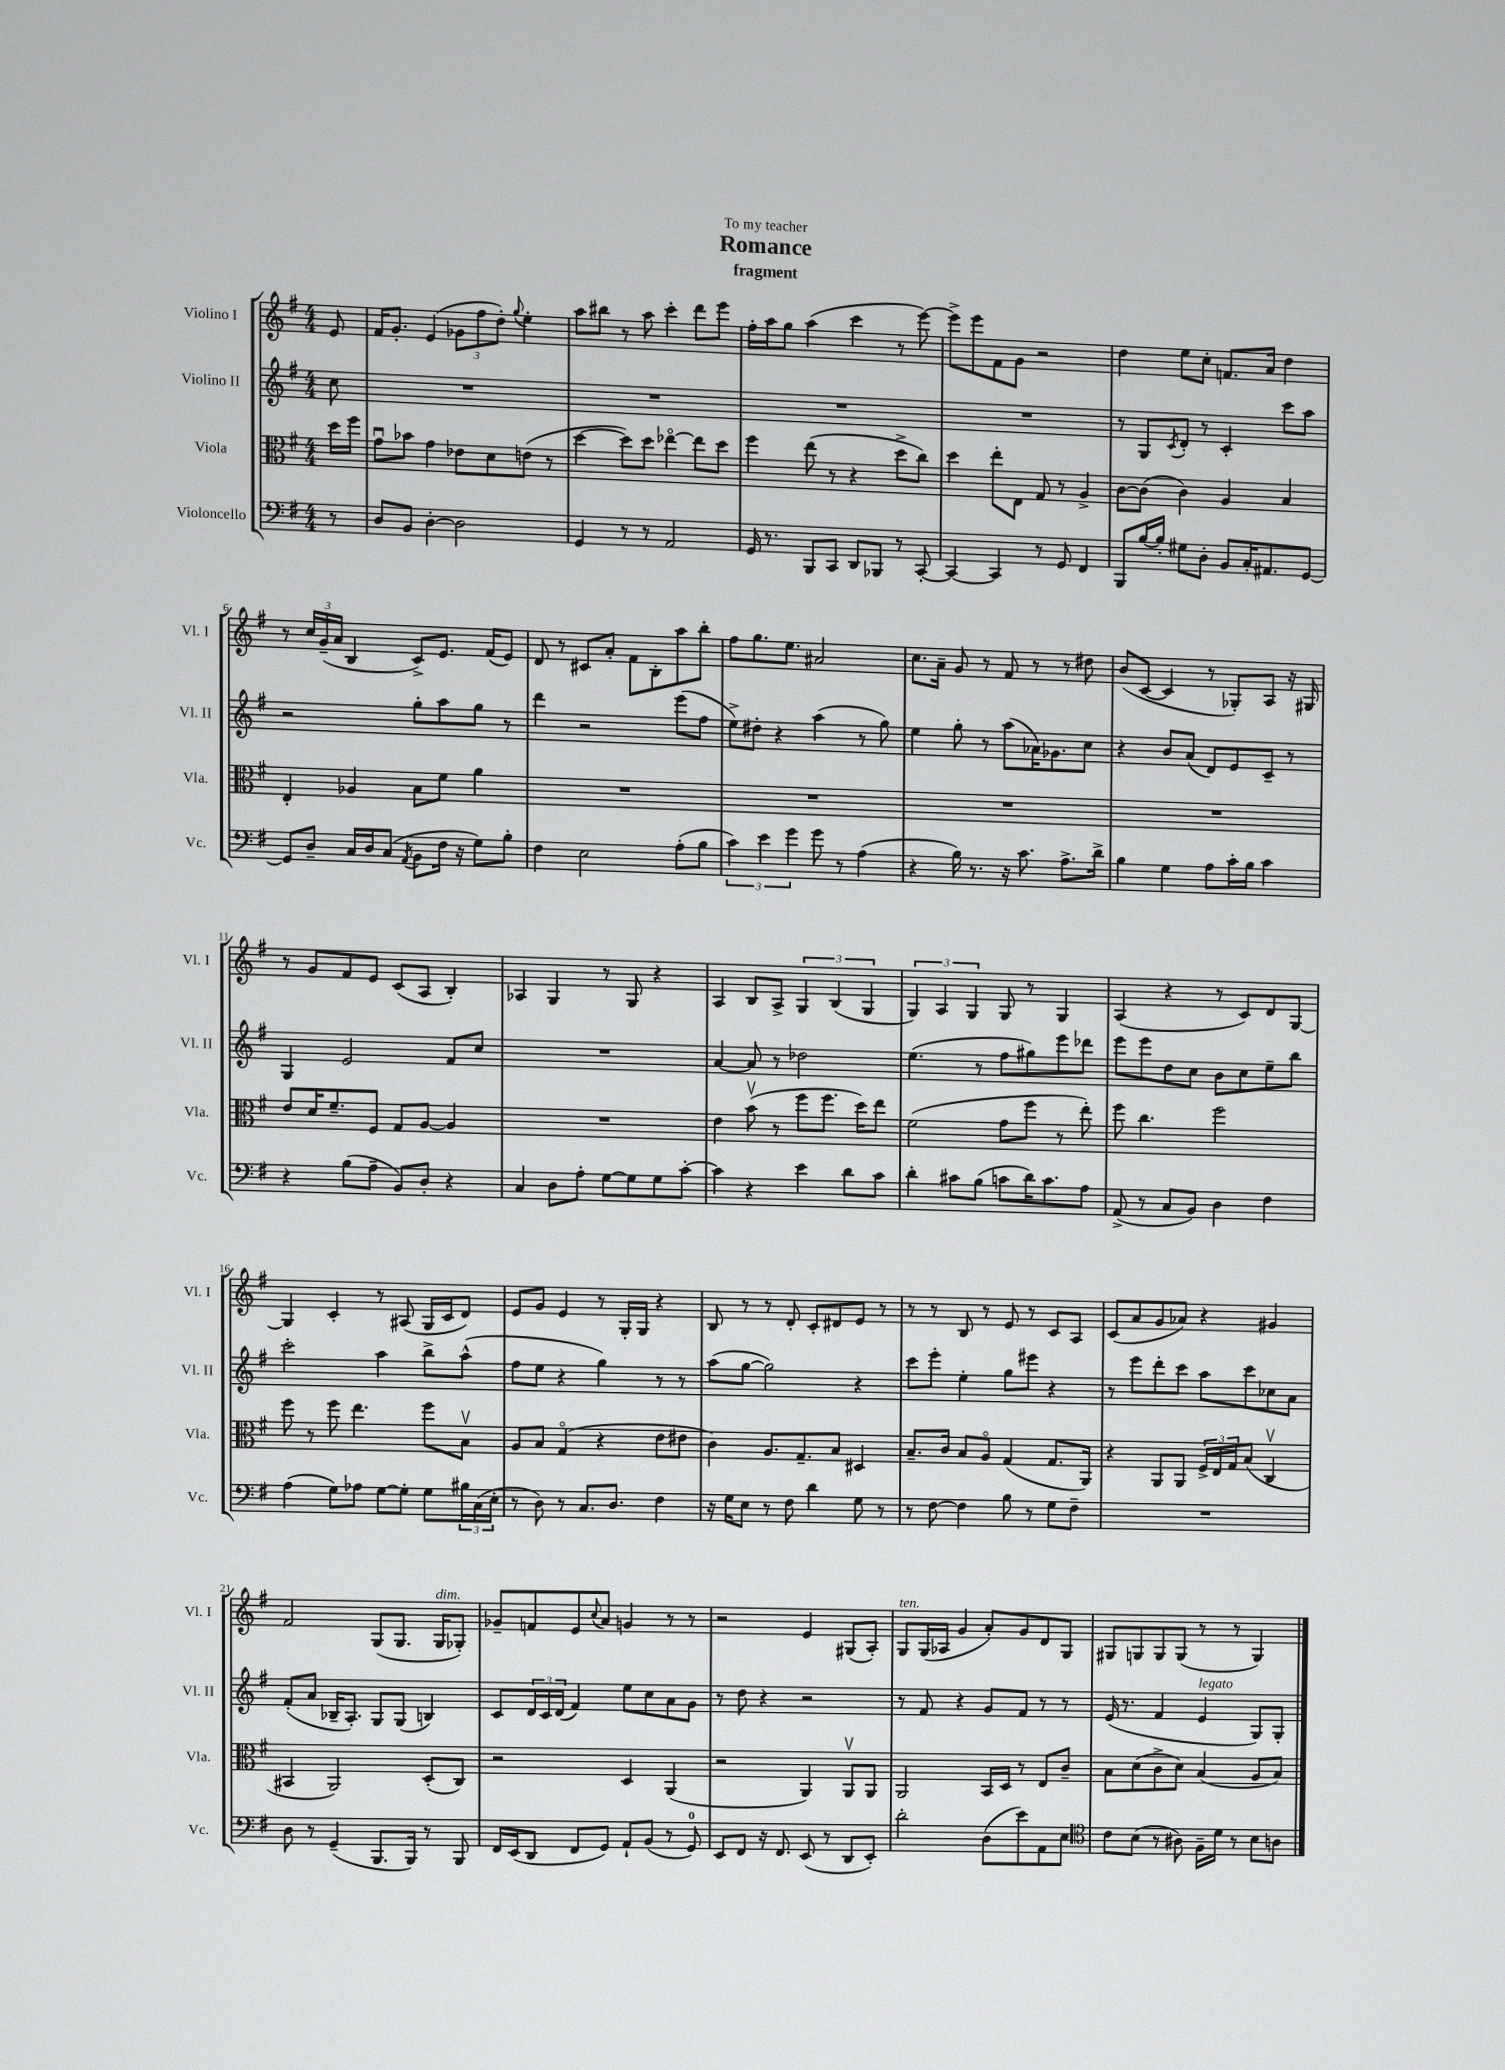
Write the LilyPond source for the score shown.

\header { title = "Romance" subtitle = "fragment" dedication = "To my teacher" }
<<
\new StaffGroup <<
\new Staff = "s0" \with { instrumentName = "Violino I" shortInstrumentName = "Vl. I" } {
    \clef treble \key g \major \numericTimeSignature \time 4/4 \partial 8
    e'8 |
    fis'16 g'8.-. e'4( \tuplet 3/2 { ges'8 fis''8 d''8-.) } \appoggiatura { g''8 } e''4-. |
    a''8 bis''8 r8 a''8 c'''4-. d'''8 e'''8 |
    fis''16-. a''16 g''8 a''4( c'''4 r8 e'''8~) |
    e'''8-> e'''8 fis'8 g'8 r2 |
    d''4 e''8 c''8-. f'8. a'16 d''4 |
    r8 \tuplet 3/2 { c''16 g'16--( a'16 } b4 c'8->) e'8. fis'16( e'8) |
    d'8 r8 cis'8 a'8-. fis'8 b8-. a''8 b''8-. |
    fis''8 g''8. e''8. ais'2 |
    c''8. a'16-- g'8 r8 fis'8 r8 r8 dis''8 |
    b'8( c'8~ c'4 r8 ges8-.) a8 r16 gis16 |
    r8 g'8 fis'8 e'8 c'8( a8 b4-.) |
    aes4 g4 r8 g8 r4 |
    a4 b8 a8-> \tuplet 3/2 { g4 b4( g4 } |
    \tuplet 3/2 { g4) a4 g4 } g8 r8 g4 |
    a4( r4 r8 c'8) d'8 g8~ |
    g4 c'4-. r8 ais8( g16 c'16 d'8) |
    e'8 g'8 e'4 r8 g16-. g16 r4 |
    b8 r8 r8 d'8-. c'8-. dis'8 e'8 r8 |
    r8 r8 b8 r8 e'8 r8 c'8 a8 |
    c'8( a'8 g'8 aes'8) r4 gis'4 |
    fis'2 g8( g8. g16^\markup { \italic "dim." } ges8-.) |
    ges'8-- f'8 e'8 \appoggiatura { c''8 } a'8 g'4 r8 r8 |
    r2 e'4 gis8( a8-.) |
    g8^\markup { \italic "ten." } g16( aes16 g'4 a'8-.) g'8 d'8 g8 |
    gis8 g8 g8 g8( r8 r8 g4) \bar "|." |
}
\new Staff = "s1" \with { instrumentName = "Violino II" shortInstrumentName = "Vl. II" } {
    \clef treble \key g \major \numericTimeSignature \time 4/4 \partial 8
    c''8 |
    R1 |
    R1 |
    R1 |
    R1 |
    r8 g8 \acciaccatura { c'8 } d'8-. r8 c'4-. c'''8 a''8 |
    r2 g''8-. a''8 g''8 r8 |
    d'''4 r2 e'''8( fis''8 |
    e''8->) dis''8-. r4 a''4( r8 g''8) |
    e''4 g''8-. r8 a''8( aes'16) ges'8. c''8 |
    r4 b'8 a'8( d'8) e'8 c'8-- r8 |
    g4 e'2 fis'8 c''8 |
    R1 |
    a'4~ a'8 r8 des''2 |
    e''4.( r8 fis''8 gis''8) e'''8 des'''8 |
    e'''8 e'''8 d''8 c''8 b'8 c''8 e''8-- b''8 |
    c'''2-. a''4 b''8-> a''8-^( |
    fis''8 e''8 r4 g''4) r8 r8 |
    a''8( g''8~ g''2) r4 |
    c'''8 e'''8-. e''4-. g''8 eis'''8 r4 |
    r8 e'''8 d'''8-. c'''8 a''8 c'''8 ces''8 a'8 |
    fis'8-.( a'8 bes16-- a8.-.) g8 g8( b4) |
    c'8 \tuplet 3/2 { d'16 c'16 d'16( } fis'4) e''8 c''8 a'8 g'8 |
    r8 d''8 r4 r2 |
    r8 fis'8 r4 g'8 fis'8 r8 r8 |
    e'16( r8. fis'4 e'4^\markup { \italic "legato" } g8) g8-. \bar "|." |
}
\new Staff = "s2" \with { instrumentName = "Viola" shortInstrumentName = "Vla." } {
    \clef alto \key g \major \numericTimeSignature \time 4/4 \partial 8
    d''16 fis''16 |
    g'8\downbow bes'8 g'4 ees'8 d'8 e'8( r8 |
    d''4~ d''8) d''8 ees''4~\flageolet ees''8 d''8 |
    fis''4 e''8( r8 r4 d''8-> c''8) |
    d''4 e''8-. e8 g8 r8 a4-> |
    c'8~ c'8( c'4) a4 b4 |
    e4-. aes4 b8 fis'8 a'4 |
    R1 |
    R1 |
    R1 |
    R1 |
    e'8 d'16 fis'8.-- fis8 g8 a8~ a4 |
    R1 |
    e'4 b'8\upbow( r8 fis''8 fis''8. d''16) e''8 |
    fis'2( g'8 fis''8 r8 e''8-.) |
    fis''8 c''4. fis''2 |
    fis''8 r8 fis''8 e''4. fis''8 b8\upbow |
    a8 b8 g4\flageolet( r4 e'8 eis'8 |
    c'4) a8. g8.-- b8 dis4 |
    b8.-- c'16 b8 a8\flageolet g4( g8. a,16) |
    r4 a,8 a,8 \tuplet 3/2 { fis16-> e16 g16 } b8( c4\upbow |
    bis,4 a,2) d8-.( c8) |
    r2 d4 a,4( |
    r2 a,4) a,8\upbow a,8 |
    a,2 b,16 d16 r8 e8 c'8-- |
    b8 d'8( c'8-> d'8) b4( a8 b8) \bar "|." |
}
\new Staff = "s3" \with { instrumentName = "Violoncello" shortInstrumentName = "Vc." } {
    \clef bass \key g \major \numericTimeSignature \time 4/4 \partial 8
    r8 |
    d8 b,8 d4~-. d2 |
    g,4 r8 r8 a,2 |
    g,16 r8. b,,8 c,8 d,8 bes,,8 r8 c,8~-. |
    c,4~ c,4 r8 g,8 fis,4 |
    b,,8 b16~ b16-. gis8 d8-. b,8 c16-. ais,8. g,8~ |
    g,8 d8-- c16 d16 c8( \acciaccatura { a,8 } b,8 fis16 r16 g8) b8-. |
    fis4 e2 a8-.( b8 |
    \tuplet 3/2 { c'4) e'4 g'4 } g'8 r8 a4( |
    r4 b16) r8. r16 c'8. a8.-> d'16-> |
    b4 g4 a8 c'16-. b16 c'4 |
    r4 b8( a8-- b,8) d8-. r4 |
    c4 d8 a8-. g8~ g8 g8 c'8~-. |
    c'4 r4 e'4 d'8 c'8 |
    d'4-. cis'8 b8( c'8 d'16) c'8. a8 |
    a,8->( r8 c8 b,8) d4 fis4 |
    a4( g8) aes8 g8~ g8-. g8 \tuplet 3/2 { bis16 c16( e16-. } |
    r8 d8) r8 c8. d8. fis4 |
    r16 g16 e8 r8 fis8 d'4 g8 r8 |
    r8 fis8~ fis4 b8 r8 g8 fis8-- |
    R1 |
    d8 r8 g,4--( b,,8. b,,16) r8 b,,8 |
    fis,16 e,16( d,8 fis,8 g,8) a,8-! b,8( r8 g,8-0) |
    e,8 fis,8 r16 fis,8. e,8( r8 d,8 e,8-.) |
    d'2-. d8( e'8) a,8 e8 |
    \clef tenor c'8 b8( r8 ais8) fis16-- d'16 r8 b8 a8 \bar "|." |
}
>>
>>
